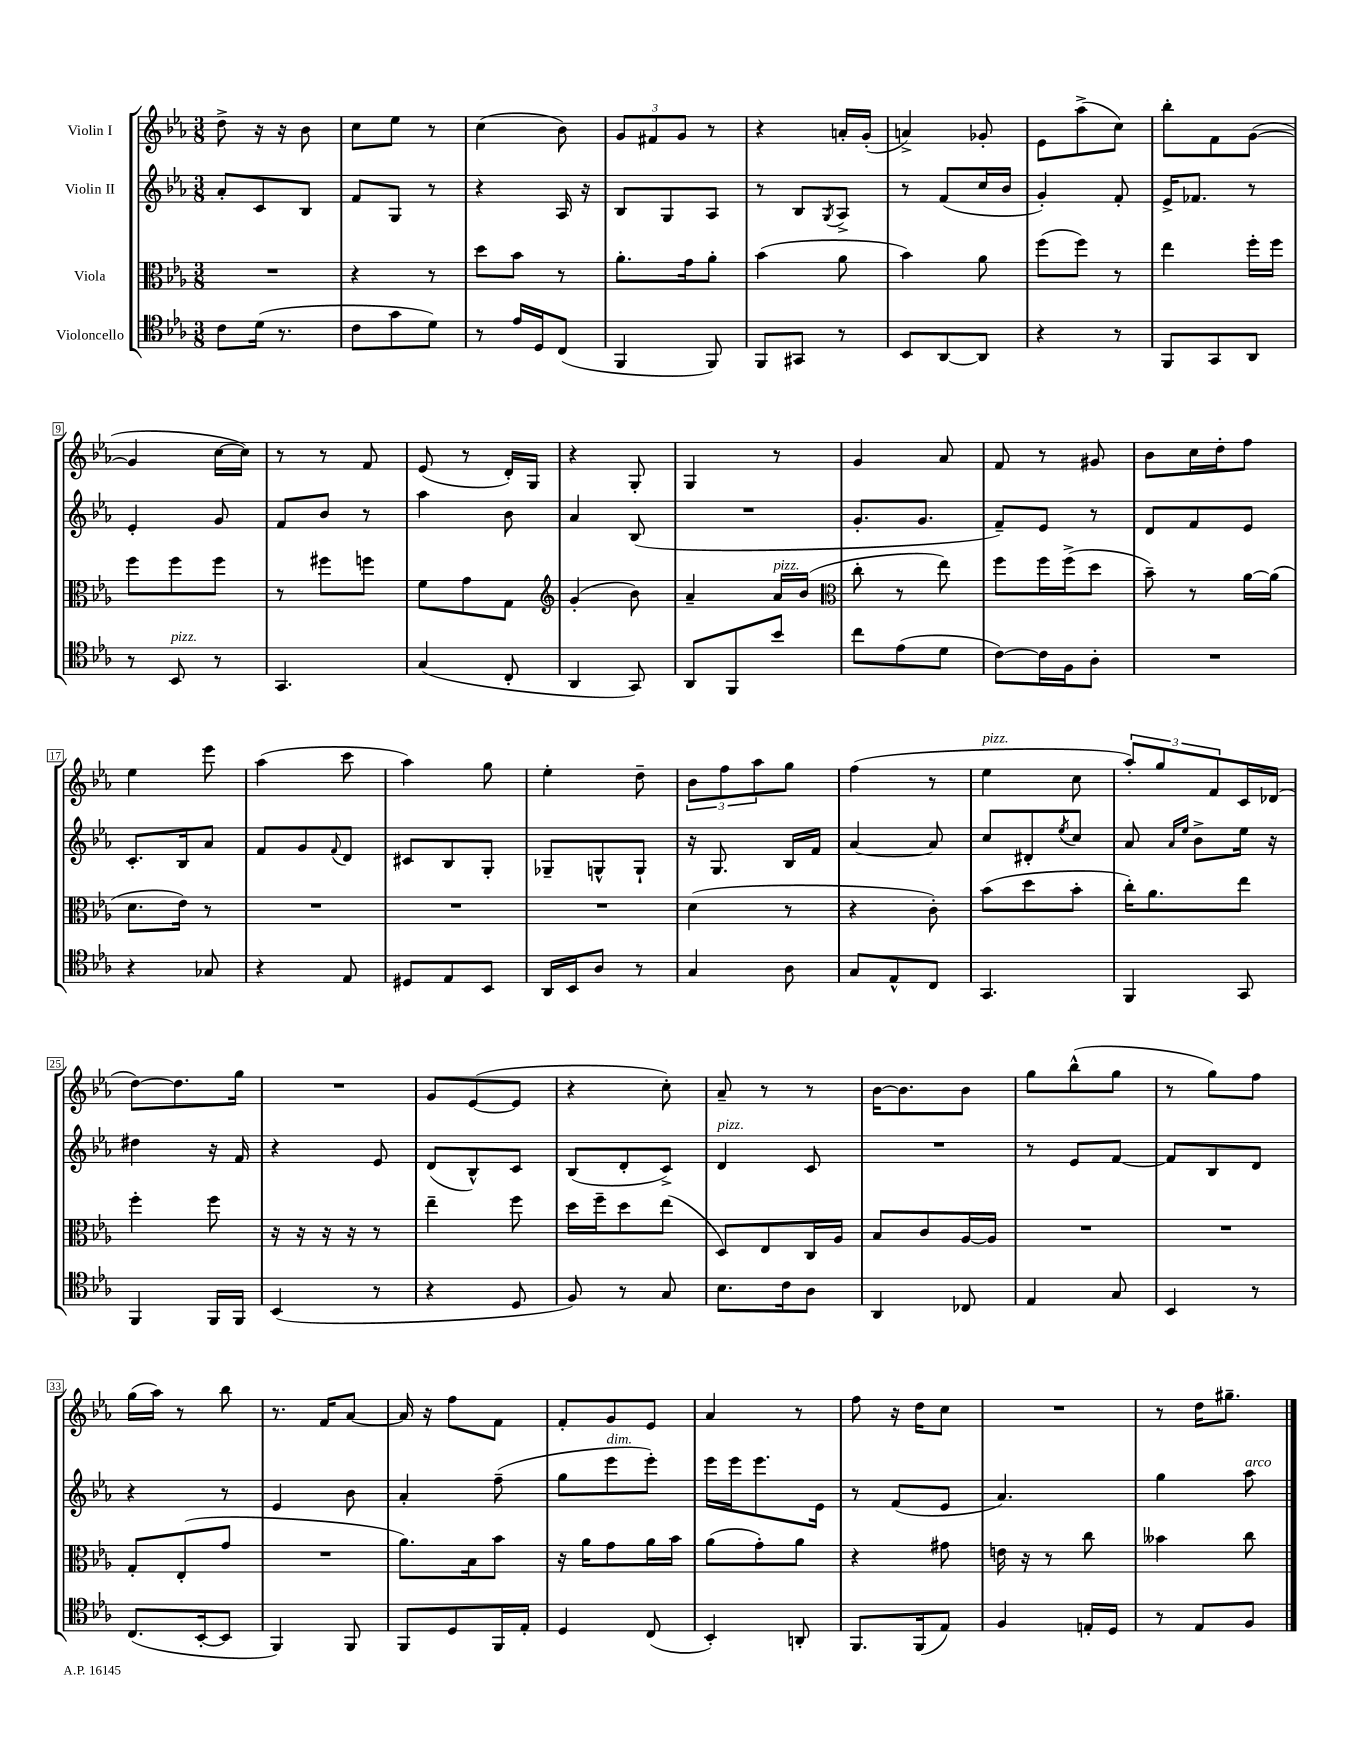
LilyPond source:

<<
\new StaffGroup <<
\new Staff = "s0" \with { instrumentName = "Violin I" } {
    \clef treble \key ees \major \numericTimeSignature \time 3/8
    d''8-> r16 r16 bes'8 |
    c''8 ees''8 r8 |
    c''4( bes'8) |
    \tuplet 3/2 { g'8 fis'8 g'8 } r8 |
    r4 a'16-. g'16-.( |
    a'4->) ges'8-. |
    ees'8 aes''8->( c''8) |
    bes''8-. f'8 g'8~( |
    g'4 c''16~ c''16) |
    r8 r8 f'8 |
    ees'8( r8 d'16-.) g16 |
    r4 g8-. |
    g4 r8 |
    g'4 aes'8 |
    f'8 r8 gis'8 |
    bes'8 c''16 d''16-. f''8 |
    ees''4 ees'''8 |
    aes''4( c'''8 |
    aes''4) g''8 |
    ees''4-. d''8-- |
    \tuplet 3/2 { bes'8 f''8 aes''8 } g''8 |
    f''4( r8 |
    ees''4^\markup { \italic "pizz." } c''8 |
    \tuplet 3/2 { aes''8-.) g''8 f'8 } c'16 des'16( |
    d''8~) d''8. g''16 |
    R4. |
    g'8 ees'8~( ees'8 |
    r4 c''8-.) |
    aes'8-- r8 r8 |
    bes'16~ bes'8. bes'8 |
    g''8 bes''8-^( g''8 |
    r8 g''8) f''8 |
    g''16( aes''16) r8 bes''8 |
    r8. f'16 aes'8~ |
    aes'16 r16 f''8 f'8 |
    f'8-. g'8 ees'8 |
    aes'4 r8 |
    f''8 r16 d''16 c''8 |
    R4. |
    r8 d''16 gis''8.-- \bar "|." |
}
\new Staff = "s1" \with { instrumentName = "Violin II" } {
    \clef treble \key ees \major \numericTimeSignature \time 3/8
    aes'8-. c'8 bes8 |
    f'8 g8 r8 |
    r4 aes16 r16 |
    bes8 g8 aes8 |
    r8 bes8 \acciaccatura { g8 } aes8-> |
    r8 f'8( c''16 bes'16 |
    g'4-.) f'8-. |
    ees'16-> fes'8. r8 |
    ees'4-. g'8 |
    f'8 bes'8 r8 |
    aes''4 bes'8 |
    aes'4 bes8( |
    R4. |
    g'8.-. g'8. |
    f'8--) ees'8 r8 |
    d'8 f'8 ees'8 |
    c'8.-. bes16 aes'8 |
    f'8 g'8 \appoggiatura { f'8 } d'8 |
    cis'8 bes8 g8-. |
    ges8-- g8-^ g8-! |
    r16 g8. bes16 f'16 |
    aes'4~ aes'8 |
    c''8 dis'8-. \acciaccatura { ees''8 } c''8 |
    aes'8 \grace { aes'16 ees''16 } bes'8-> ees''16 r16 |
    dis''4 r16 f'16 |
    r4 ees'8 |
    d'8( bes8-^) c'8 |
    bes8( d'8-. c'8->) |
    d'4^\markup { \italic "pizz." } c'8 |
    R4. |
    r8 ees'8 f'8~ |
    f'8 bes8 d'8 |
    r4 r8 |
    ees'4 bes'8 |
    aes'4-. f''8--( |
    g''8 ees'''8^\markup { \italic "dim." } ees'''8-.) |
    ees'''16 ees'''16 ees'''8. ees'16 |
    r8 f'8( ees'8 |
    aes'4.) |
    g''4 aes''8^\markup { \italic "arco" } \bar "|." |
}
\new Staff = "s2" \with { instrumentName = "Viola" } {
    \clef alto \key ees \major \numericTimeSignature \time 3/8
    R4. |
    r4 r8 |
    d''8 bes'8 r8 |
    aes'8.-. g'16 aes'8-. |
    bes'4( aes'8 |
    bes'4) aes'8 |
    f''8( f''8) r8 |
    ees''4 f''16-. f''16 |
    f''8 f''8 f''8 |
    r8 fis''8 f''8 |
    f'8 g'8 g8 |
    \clef treble g'4-.( bes'8) |
    aes'4-- aes'16^\markup { \italic "pizz." } bes'16( |
    \clef alto c''8-. r8 ees''8) |
    f''8 f''16 f''16->( d''8 |
    bes'8--) r8 aes'16~ aes'16( |
    d'8. ees'16) r8 |
    R4. |
    R4. |
    R4. |
    d'4( r8 |
    r4 c'8-.) |
    bes'8( d''8 bes'8-. |
    c''16-.) aes'8. ees''8 |
    f''4-. f''8 |
    r16 r16 r16 r16 r8 |
    ees''4-- f''8 |
    d''16 f''16-- d''8 ees''8( |
    d8) ees8 c16 aes16 |
    bes8 c'8 aes16~ aes16 |
    R4. |
    R4. |
    g8-. ees8-.( g'8 |
    R4. |
    aes'8.) bes16 bes'8 |
    r16 aes'16 g'8 aes'16 bes'16 |
    aes'8( g'8-.) aes'8 |
    r4 gis'8 |
    e'16 r16 r8 c''8 |
    beses'4 c''8 \bar "|." |
}
\new Staff = "s3" \with { instrumentName = "Violoncello" } {
    \clef tenor \key ees \major \numericTimeSignature \time 3/8
    c'8 d'16( r8. |
    c'8 g'8 d'8) |
    r8 ees'16 d16 c8( |
    f,4 f,8) |
    f,8 gis,8 r8 |
    bes,8 aes,8~ aes,8 |
    r4 r8 |
    f,8 g,8 aes,8 |
    r8 bes,8^\markup { \italic "pizz." } r8 |
    g,4. |
    g4( c8-. |
    aes,4 g,8) |
    aes,8 f,8 bes'8 |
    c''8 ees'8( d'8 |
    c'8~) c'16 f16 aes8-. |
    R4. |
    r4 ges8 |
    r4 ees8 |
    dis8 ees8 bes,8 |
    aes,16 bes,16 aes8 r8 |
    g4 aes8 |
    g8 ees8-^ c8 |
    g,4. |
    f,4 g,8 |
    f,4 f,16 f,16 |
    bes,4( r8 |
    r4 d8 |
    f8) r8 g8 |
    bes8. c'16 aes8 |
    aes,4 ces8 |
    ees4 g8 |
    bes,4 r8 |
    c8.( bes,16~-. bes,8 |
    f,4) f,8 |
    f,8 d8 f,16 ees16-. |
    d4 c8( |
    bes,4-.) a,8-. |
    f,8. f,16( ees8) |
    f4 e16-. d16 |
    r8 ees8 f8 \bar "|." |
}
>>
>>
\layout { \context { \Score \override BarNumber.stencil = #(make-stencil-boxer 0.1 0.3 ly:text-interface::print) } }
